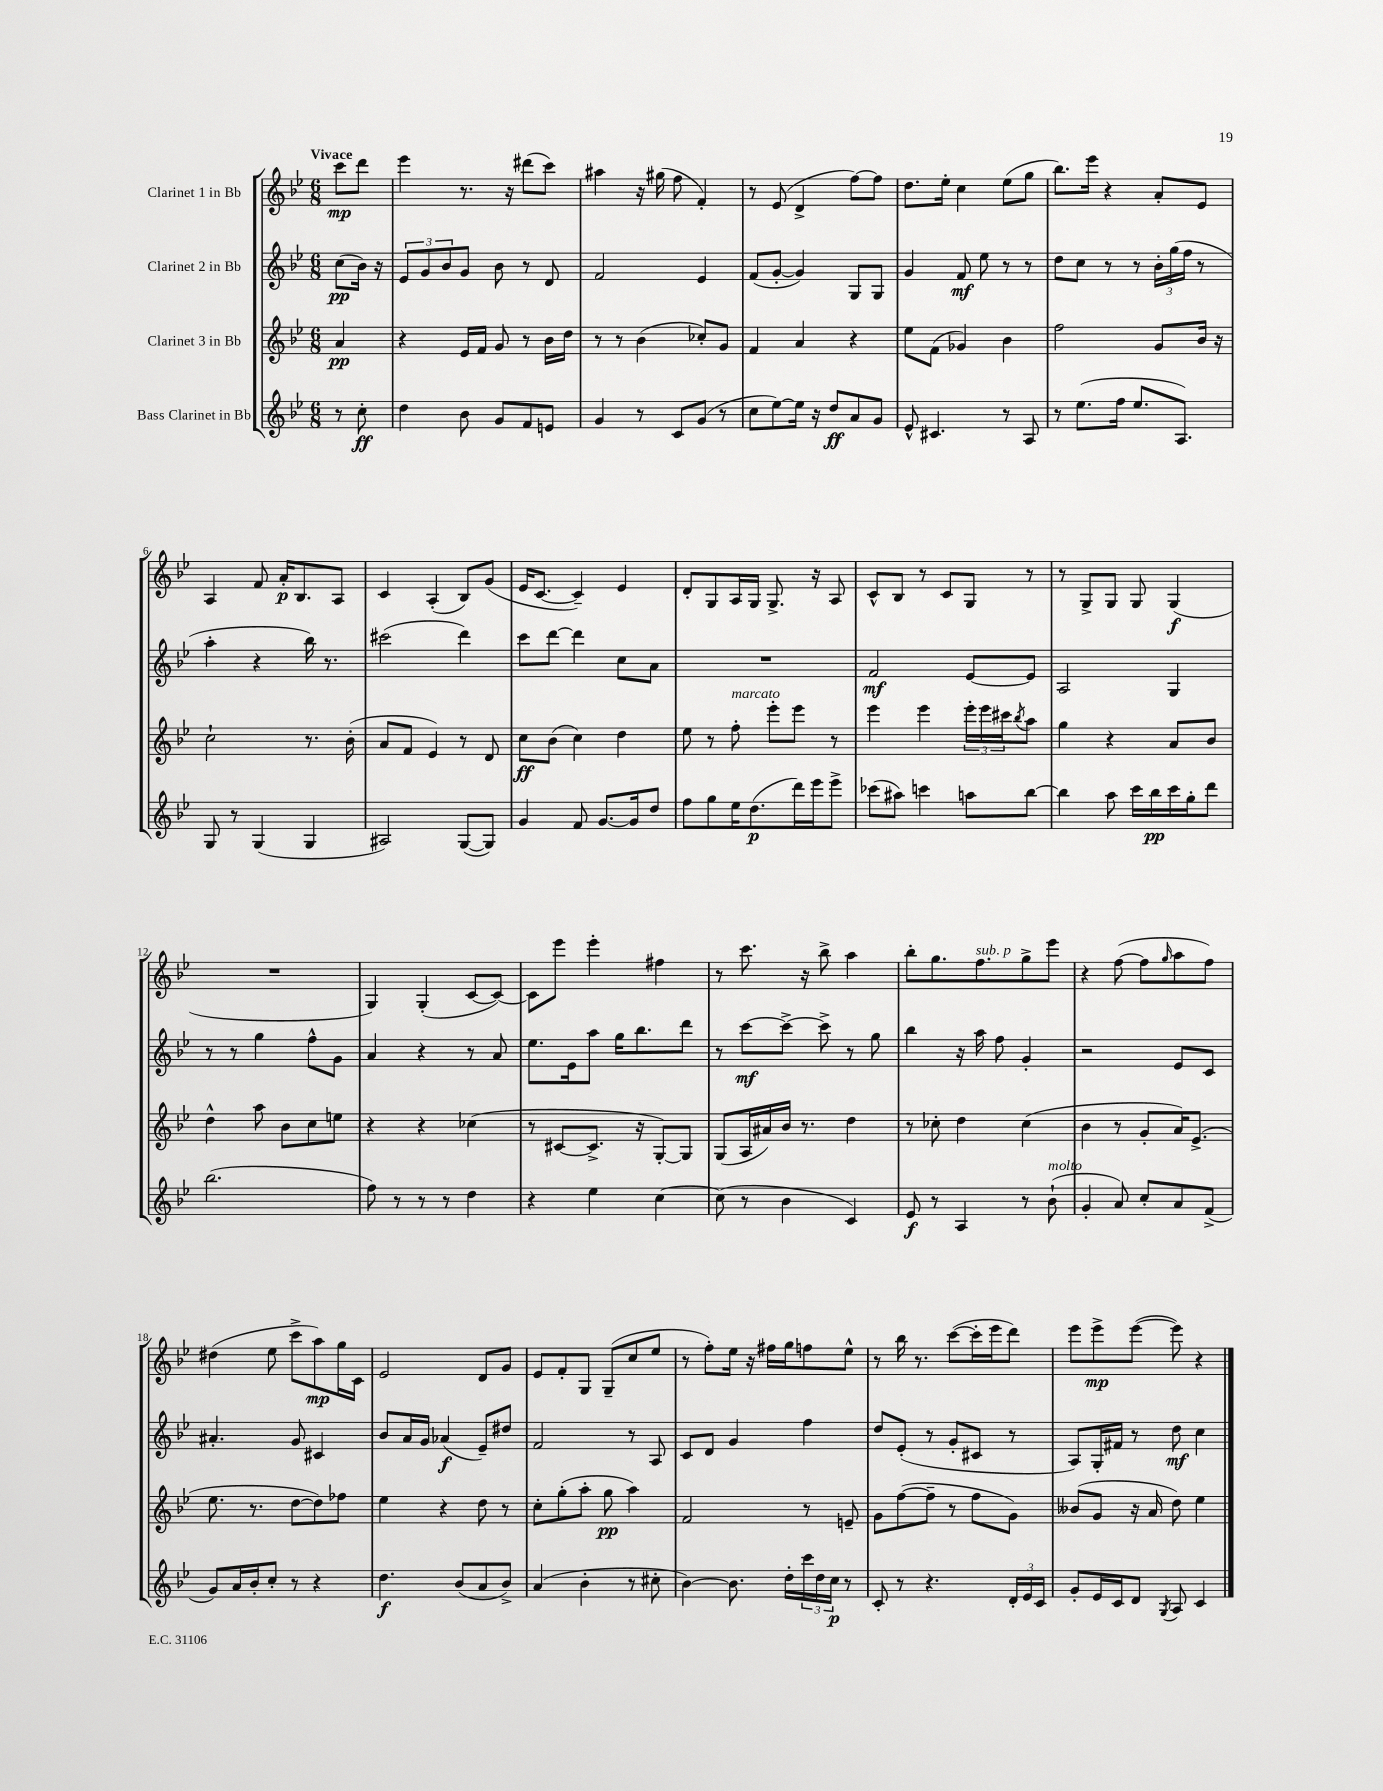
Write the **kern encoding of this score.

**kern	**kern	**kern	**kern
*staff4	*staff3	*staff2	*staff1
*clefG2	*clefG2	*clefG2	*clefG2
*k[b-e-]	*k[b-e-]	*k[b-e-]	*k[b-e-]
*M6/8	*M6/8	*M6/8	*M6/8
8r	4a/	(8cc\L	8ccc\L
8cc'\	.	16b-\Jk)	8ddd\J
.	.	16r	.
=	=	=	=
4dd\	4r	12e-/L	4eee-\
.	.	12g/	.
.	.	12b-/	.
8b-\	16e-/LL	8g/J	8.r
.	16f/JJ	.	.
8g/L	8g/	8b-\	.
.	.	.	16r
8f/	8r	8r	(8ddd#\L
8e/J	16b-\LL	8d/	8ccc\J)
.	16dd\JJ	.	.
=	=	=	=
4g/	8r	2f/	4aa#\
.	8r	.	.
8r	(4b-\	.	16r
.	.	.	(16gg#\
8c/L	.	.	8ff\
(8g/J	8cc-'/L)	4e-/	4f'/)
8r	8g/J	.	.
=	=	=	=
8cc\L	4f/	(8f/L	8r
[8ee-\)	.	[8g'/J	(8e-/
16ee-\]Jk	4a/	4g/])	4d^/
16r	.	.	.
8dd/L	.	.	.
8a/	4r	8G/L	[8ff\L)
8g/J	.	8G/J	8ff\]J
=	=	=	=
8e-^^/	8ee-\L	4g/	8.dd\L
4.c#/	(8f\J	.	.
.	.	.	16ee-'\Jk
.	4g-/)	8f/	4cc\
.	.	8ee-\	.
8r	4b-\	8r	(8ee-\L
8A/	.	8r	8gg\J
=	=	=	=
8r	2ff\	8dd\L	8.bb-\L)
(8.ee-\L	.	8cc\J	.
.	.	.	16eee-\Jk
.	.	8r	4r
16ff\Jk	.	.	.
8.ee-/L	.	8r	.
.	8g/L	24b-'\LL	8a'/L
.	.	(24gg\	.
8.A/J)	.	.	.
.	.	24ff\JJ	.
.	16b-/Jk	8r	8e-/J
.	16r	.	.
=	=	=	=
8G/	2cc`\	4aa'\	4A/
8r	.	.	.
(4G/	.	4r	8f/
.	.	.	16a'/LK
.	.	.	8.B-/
4G/	8.r	16bb-\)	.
.	.	8.r	.
.	.	.	8A/J
.	(16b-'\	.	.
=	=	=	=
2A#/)	8a/L	(2ccc#\	4c/
.	8f/J	.	.
.	4e-/)	.	(4A'/
([8G/L	8r	4ddd\)	8B-/L)
8G/]J)	8d/	.	(8g/J
=	=	=	=
4g/	8cc\L	8ccc\L	16e-/LK
.	.	.	[8.c/J
.	(8b-\J	[8ddd\J	.
8f/	4cc\)	4ddd\]	4c~/])
[8.g/L	.	.	.
.	4dd\	8cc\L	4e-/
16g/]k	.	.	.
8dd/J	.	8a\J	.
=	=	=	=
8ff\L	8ee-\	2.r	8d'/L
8gg\	8r	.	8G/
16ee-\K	8ff'\	.	16A/L
(8.dd\	.	.	16G/JJ
.	8eee-'\L	.	8.G^/
16ddd\L)	8eee-\J	.	.
16eee-\J	.	.	16r
8eee-^\J	8r	.	8A/
=	=	=	=
(8ccc-\L	4eee-\	2f/	8c^^/L
8aa#\J)	.	.	8B-/J
4ccc\	4eee-\	.	8r
.	.	.	8c/L
8aa\L	24eee-'\LL	[8e-/L	8G/J
.	24eee-\	.	.
.	24ccc#\J	.	.
.	8qbb-/	.	.
[8bb-\J	8aa\J	8e-/]J	8r
=	=	=	=
4bb-\]	4gg\	2A/	8r
.	.	.	8G^/L
8aa\	4r	.	8G/J
16ccc\LL	.	.	8G/
16bb-\	.	.	.
16ccc\	8a/L	4G/	(4G/
16gg'\J	.	.	.
8ddd\J	8b-/J	.	.
=	=	=	=
(2.bb-\	4dd^^\	8r	2.r
.	.	8r	.
.	8aa\	4gg\	.
.	8b-\L	.	.
.	8cc\	8ff^^\L	.
.	8ee\J	8g\J	.
=	=	=	=
8ff\)	4r	4a/	4G/)
8r	.	.	.
8r	4r	4r	(4G'/
8r	.	.	.
4dd\	(4cc-\	8r	[8c/L
.	.	8a/	8c/_J)
=	=	=	=
4r	8r	8.ee-\L	8c\]L
.	[8c#/L	.	8eee-\J
.	.	16e-\k	.
4ee-\	8.c#^/]J	8aa\J	4eee-'\
.	.	16gg\LK	.
.	16r	8.bb-\	.
[4cc\	[8G'/L)	.	4ff#\
.	8G/]J	8ddd\J	.
=	=	=	=
(8cc\]	(8G/L	8r	8r
8r	16A/L	[8ccc\L	8.ccc\
.	16a#/)	.	.
4b-\	16b-/JJ	8ccc^\_J	.
.	8.r	.	16r
.	.	8ccc^\]	8bb-^\
4c/)	4dd\	8r	4aa\
.	.	8gg\	.
=	=	=	=
8e-/	8r	4bb-\	8bb-'\L
8r	8cc-'\	.	8.gg\
4A/	4dd\	16r	.
.	.	16aa\	8.ff\
.	.	8ff\	.
8r	(4cc-\	4g'/	8gg^\
(8b-`\	.	.	8eee-\J
=	=	=	=
4g'/	4b-\	2r	4r
8a/)	8r	.	([8ff\
8cc'/L	8g'/L	.	8ff\]L
.	.	.	16qqgg/
8a/	16a/K)	8e-/L	8aa\
.	(8.e-^/J	.	.
(8f^/J	.	8c/J	8ff\J)
=	=	=	=
8g/L)	8.ee-\	4.a#'/	(4dd#\
16a/L	.	.	.
16b-'/J	8.r	.	.
8cc'/J	.	.	8ee-\
8r	[8dd\L	8g/	8ccc^\L
4r	8dd\])	4c#/	8aa\)
.	8ff-\J	.	16gg\L
.	.	.	16c\JJ
=	=	=	=
4.dd\	4ee-\	8b-/L	2e-/
.	.	16a/L	.
.	.	16g/JJ	.
.	4r	(4a-/	.
(8b-/L	.	.	.
8a/	8dd\	8e-~/L)	8d/L
8b-^/J)	8r	8dd#/J	8g/J
=	=	=	=
(4a/	8cc'\L	2f/	8e-/L
.	(8gg'\	.	8f'/
4b-'\	8aa'\J	.	8G/J
.	8gg\	.	(8G~/L
8r	4aa\)	8r	8cc/
8cc#'\	.	8A/	8ee-/J
=	=	=	=
[4b-\)	2f/	8c/L	8r
.	.	8d/J	8ff'\L)
8.b-\]	.	4g/	16ee-\Jk
.	.	.	16r
.	.	.	16ff#\LL
16dd'\LL	.	.	16gg\J
24ccc\	8r	4ff\	8ff\
24dd\	.	.	.
24cc\JJ	.	.	.
8r	8e~/	.	8ee-^^\J
=	=	=	=
8c'/	8g\L	8dd/L	8r
8r	([8ff\	(8e-'/J	16bb-\
.	.	.	8.r
4.r	8ff~\]J	8r	.
.	8r	8g'/L	([8ccc\L
.	8ff\L	8c#/J	16ccc'\]L
.	.	.	16eee-\J
24d'/LL	8g\J)	8r	8ddd\J)
24e-/	.	.	.
24c/JJ	.	.	.
=	=	=	=
8g'/L	(8b--/L	8A/L)	8eee-\L
16e-/L	8g/J	16G'/L	8eee-^\
16c/J	.	16f#/JJ	.
8d/J	16r	8r	([8eee-\J
.	16a/	.	.
8qG/	.	.	.
8A/	8dd\)	8dd\	8eee-\])
4c/	4ee-\	4cc\	4r
==	==	==	==
*-	*-	*-	*-
